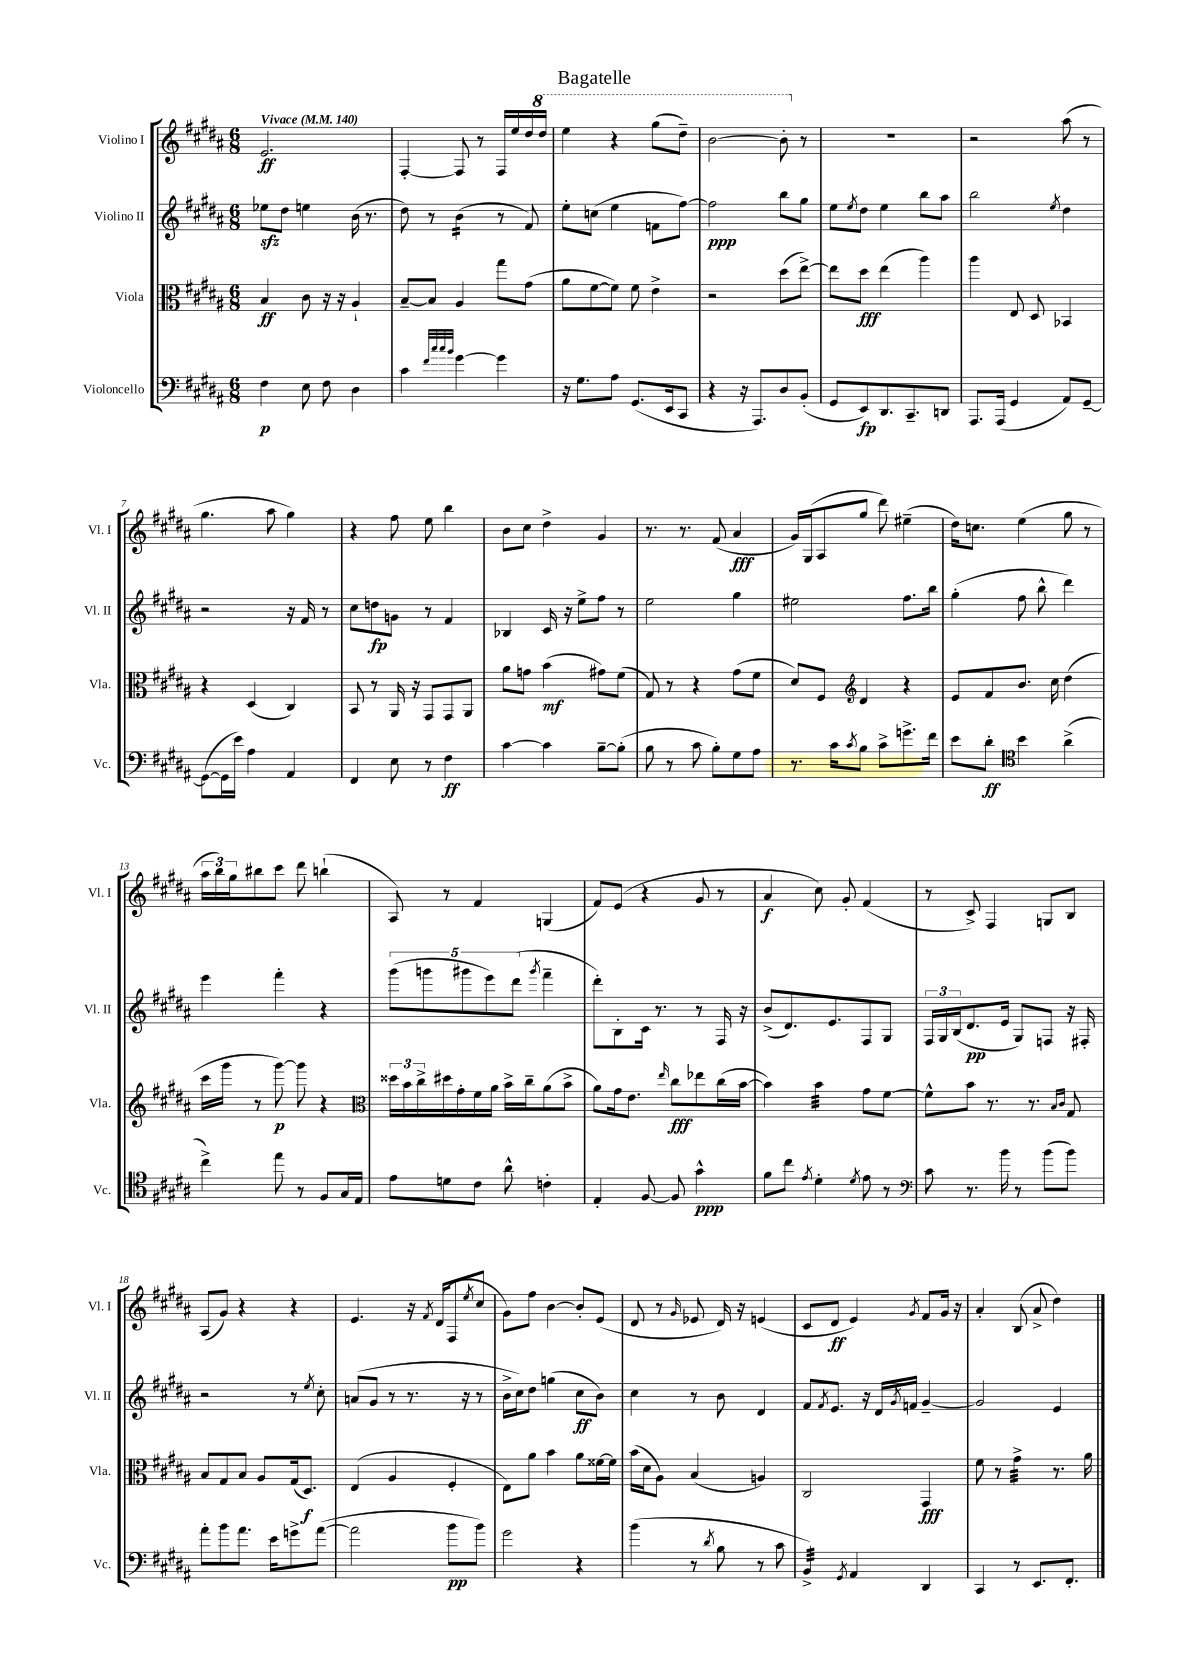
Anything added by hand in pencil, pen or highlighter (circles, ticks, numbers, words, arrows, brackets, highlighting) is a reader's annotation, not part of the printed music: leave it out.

**kern	**kern	**kern	**kern
*staff4	*staff3	*staff2	*staff1
*clefF4	*clefC3	*clefG2	*clefG2
*k[f#c#g#d#a#]	*k[f#c#g#d#a#]	*k[f#c#g#d#a#]	*k[f#c#g#d#a#]
*M6/8	*M6/8	*M6/8	*M6/8
*MM140	*MM140	*MM140	*MM140
4F#\	4B/	8ee-\L	2.e/
.	.	8dd#\J	.
8E\	8c#\	4ee\	.
8F#\	16r	.	.
.	16r	.	.
4D#\	4A#`/	(16b\	.
.	.	8.r	.
=	=	=	=
4c#\	[8B~/L	8dd#\)	[4F#'/
.	8B/]J	8r	.
32qqf#/LLL	.	.	.
32qqcc#/	.	.	.
32qqcc#/	.	.	.
32qqb/JJJ	.	.	.
[4g#\	4A#/	(4b\	8F#/]
.	.	.	8r
4g#\]	8gg#\L	8r	16F#/LL
.	.	.	16ee/
.	(8g#\J	8f#/)	16dd#/
.	.	.	16ddd#/JJ
=	=	=	=
16r	8a#\L	8ee'\L	4eee\
8.G#\L	.	.	.
.	[8f#\	(8cc\J	.
8A#\J	8f#\]J)	4ee\	4r
(8.GG#/L	8f#\	.	.
.	4e^\	8f\L	(8ggg#\L
16EE/k	.	.	.
8CC#/J	.	[8ff#\J)	8ddd#~\J)
=	=	=	=
4r	2r	2ff#\]	[2bb\
16r	.	.	.
8.AAA#/L)	.	.	.
8D#/	(8dd#\L	8bb\L	8bb'\]
(8BB'/J	[8ee^\J)	8gg#\J	8r
=	=	=	=
8GG#/L	8ee\]L	8ee\L	2.r
.	.	8qee/	.
8EE/)	8dd#\J	8dd#\J	.
8.DD#/	(4ee\	4ee\	.
8.CC#~/	.	.	.
.	4aa#\)	8bb\L	.
8DD/J	.	8aa#\J	.
=	=	=	=
8.AAA#/L	4aa#\	2bb\	2r
(16AAA#/Jk	.	.	.
4GG#/	8E/	.	.
.	8D#/	.	.
.	.	8qee/	.
8AA#/L)	4BB-/	4dd#\	(8aa#\
[8GG#~/J	.	.	8r
=	=	=	=
(8GG#\_L	4r	2r	4.gg#\
16GG#\]L	.	.	.
16e\JJ)	.	.	.
4A#\	(4D#/	.	.
.	.	.	8aa#\
4AA#/	4C#/)	16r	4gg#\)
.	.	16f#/	.
.	.	8r	.
=	=	=	=
4FF#/	8BB/	8cc#\L	4r
.	8r	8dd\	.
8E\	16AA#/	8g\J	8ff#\
.	16r	.	.
8r	8GG#/L	8r	8ee\
4F#\	8GG#/	4f#/	4bb\
.	8AA#/J	.	.
=	=	=	=
[4c#\	8a#\L	4B-/	8b\L
.	8g\J	.	8cc#\J
4c#\]	(4b\	16c#/	4dd#^\
.	.	16r	.
.	.	8ee^\L	.
[8B~\L	8g#\L)	8ff#\J	4g#/
(8B'\]J	(8f#\J	8r	.
=	=	=	=
8B\	8G#/)	2ee\	8.r
8r	8r	.	.
.	.	.	8.r
8c#\	4r	.	.
8B'\L)	.	.	(8f#/
8G#\	(8g#\L	4gg#\	4a#/
8A#\J	8f#\J	.	.
=	=	=	=
8.r	8d#/L)	2ee#\	16g#/LL)
.	.	.	(16G#/J
.	8F#/J	.	8A#/
16c#\LK	.	.	.
*	*clefG2	*	*
8qc#/	.	.	.
8B\J	4d#/	.	8gg#/J
8c#^\L	.	.	8ddd#\)
8.g^\	4r	8.ff#\L	(4ee#~\
16f#\Jk	.	16bb\Jk	.
=	=	=	=
8e\L	8e/L	(4gg#'\	16dd#\LK)
.	.	.	8.cc\J
8d#'\J	8f#/	.	.
*clefC4	*	*	*
4b\	8.b/J	8ff#\	(4ee\
.	.	8bb^^\	.
.	16cc#\	.	.
(4a#^\	(4dd#\	4ddd#\)	8gg#\
.	.	.	8r
=	=	=	=
4cc#^\)	16ccc#\LL	4eee\	24aa#\LL
.	.	.	24bb\)
.	16ggg#\JJ	.	.
.	.	.	24gg#\J
.	8r	.	8bb#\
8ee\	[8ggg#\)	4fff#'\	8ccc#\J
8r	8ggg#\]	.	8ddd#\
8F#/L	4r	4r	(4bb`\
16G#/L	.	.	.
16E/JJ	.	.	.
=	=	=	=
*	*clefC3	*	*
8e\L	24dd##\LL	(10ggg#\L	8A#/)
.	24b\	.	.
.	24cc#^\	.	.
.	.	10ggg\	.
8d\	16dd#\	.	8r
.	16g#'\	.	.
.	.	10ggg#\	.
8c#\J	16f#\	.	4f#/
.	.	10eee\)	.
.	16a#\JJ	.	.
8a#^^\	16b^\LL	.	.
.	.	(10ddd#\J	.
.	16cc#~\J	.	.
.	.	8qggg#/	.
4c'\	(8a#\	4fff#~\	(4G/
.	8b^\J	.	.
=	=	=	=
4E'/	8a#\L)	8ddd#'\L)	8f#/L)
.	16g#\k	8B'\	(8e/J
.	8.e\J	.	.
[8F#/	.	16c#\Jk	4r
.	.	8.r	.
.	16qqee/	.	.
8F#/]	8cc#\L	.	.
4g#^^\	8ee-\	8r	8g#/
.	(16cc#\L	16F#/	8r
.	[16b\JJ	16r	.
=	=	=	=
8f#\L	4b\])	(8b^/L	4a#/
8cc#\J	.	8.d#/)	.
8qe/	.	.	.
4d#'\	4b\	.	8cc#\)
.	.	8.e/	.
.	.	.	8g#'/
8qd#/	.	.	.
8e\	8g#\L	8F#/	(4f#/
8r	[8f#\J	8G#/J	.
=	=	=	=
*clefF4	*	*	*
8c#\	8f#^^\]L	24F#/LL	8r
.	.	24G#/	.
.	.	(24B/J	.
8.r	8b\J	8.d#/	8c#^/)
.	8.r	.	4F#/
16b\	.	16e/Jk	.
8r	.	8G#/L)	.
.	8.r	.	.
(8b\L	.	8F/J	8G/L
.	16qqB/LL	.	.
.	16qqc#/JJ	.	.
8b\J)	8G#/	16r	8B/J
.	.	16F#'/	.
=	=	=	=
8a#'\L	8B/L	2r	(8A#/L
8b\	8G#/	.	8g#/J)
8.a#\J	8B/J	.	4r
.	8A#/L	.	.
16e\LK	.	.	.
8g^\	(16G#/k	8r	4r
.	8.D#/J)	.	.
.	.	8qee/	.
([8a#\J	.	8cc#'\	.
=	=	=	=
2a#\]	(4E/	(8a/L	4.e/
.	.	8g#/J	.
.	4A#/	8r	.
.	.	8.r	16r
.	.	.	8qf#/
.	.	.	(16d#/LK
8b\L	4F#'/	.	8F#/
.	.	16r	.
.	.	.	8qee/
8b\J)	.	8r	8cc#/J
=	=	=	=
2g#\	8E\L)	16b^\LL	8g#\L)
.	.	16cc#\J)	.
.	8a#\J	8dd#\J	8ff#\J
.	4b\	(4gg\	[4b\
4r	8a#\L	8cc#\L	8b'/]L
.	[16f##\L	8b\J)	(8e/J
.	16f##\]JJ	.	.
=	=	=	=
(4b\	(16b\LL	4cc#\	8d#/
.	16d#\J	.	.
.	8A#\J)	.	8r
.	.	.	16qqg#/
8r	(4B/	8r	8e-/
8qd#/	.	.	.
8B\	.	8b\	16d#/)
.	.	.	16r
8r	4A/)	4d#/	(4e/
8c#\	.	.	.
=	=	=	=
4BB^/)	2C#/	8f#/L	8c#/L
.	.	8qf#/	.
.	.	8.e/J	8d#/J
8qGG#/	.	.	.
4AA#/	.	.	4e/)
.	.	16r	.
.	.	16d#/LL	.
.	.	8qg#/	.
.	.	16f/JJ	.
.	.	.	8qg#/
4DD#/	4GG#/	[4g#~/	8f#/L
.	.	.	16g#/Jk
.	.	.	16r
=	=	=	=
4CC#/	8f#\	2g#/]	4a#'/
.	8r	.	.
8r	4g#^\	.	(8B/
8.EE/L	.	.	8a#^/
.	8.r	4e/	4dd#\)
8.FF#'/J	.	.	.
.	16a#\	.	.
==	==	==	==
*-	*-	*-	*-
